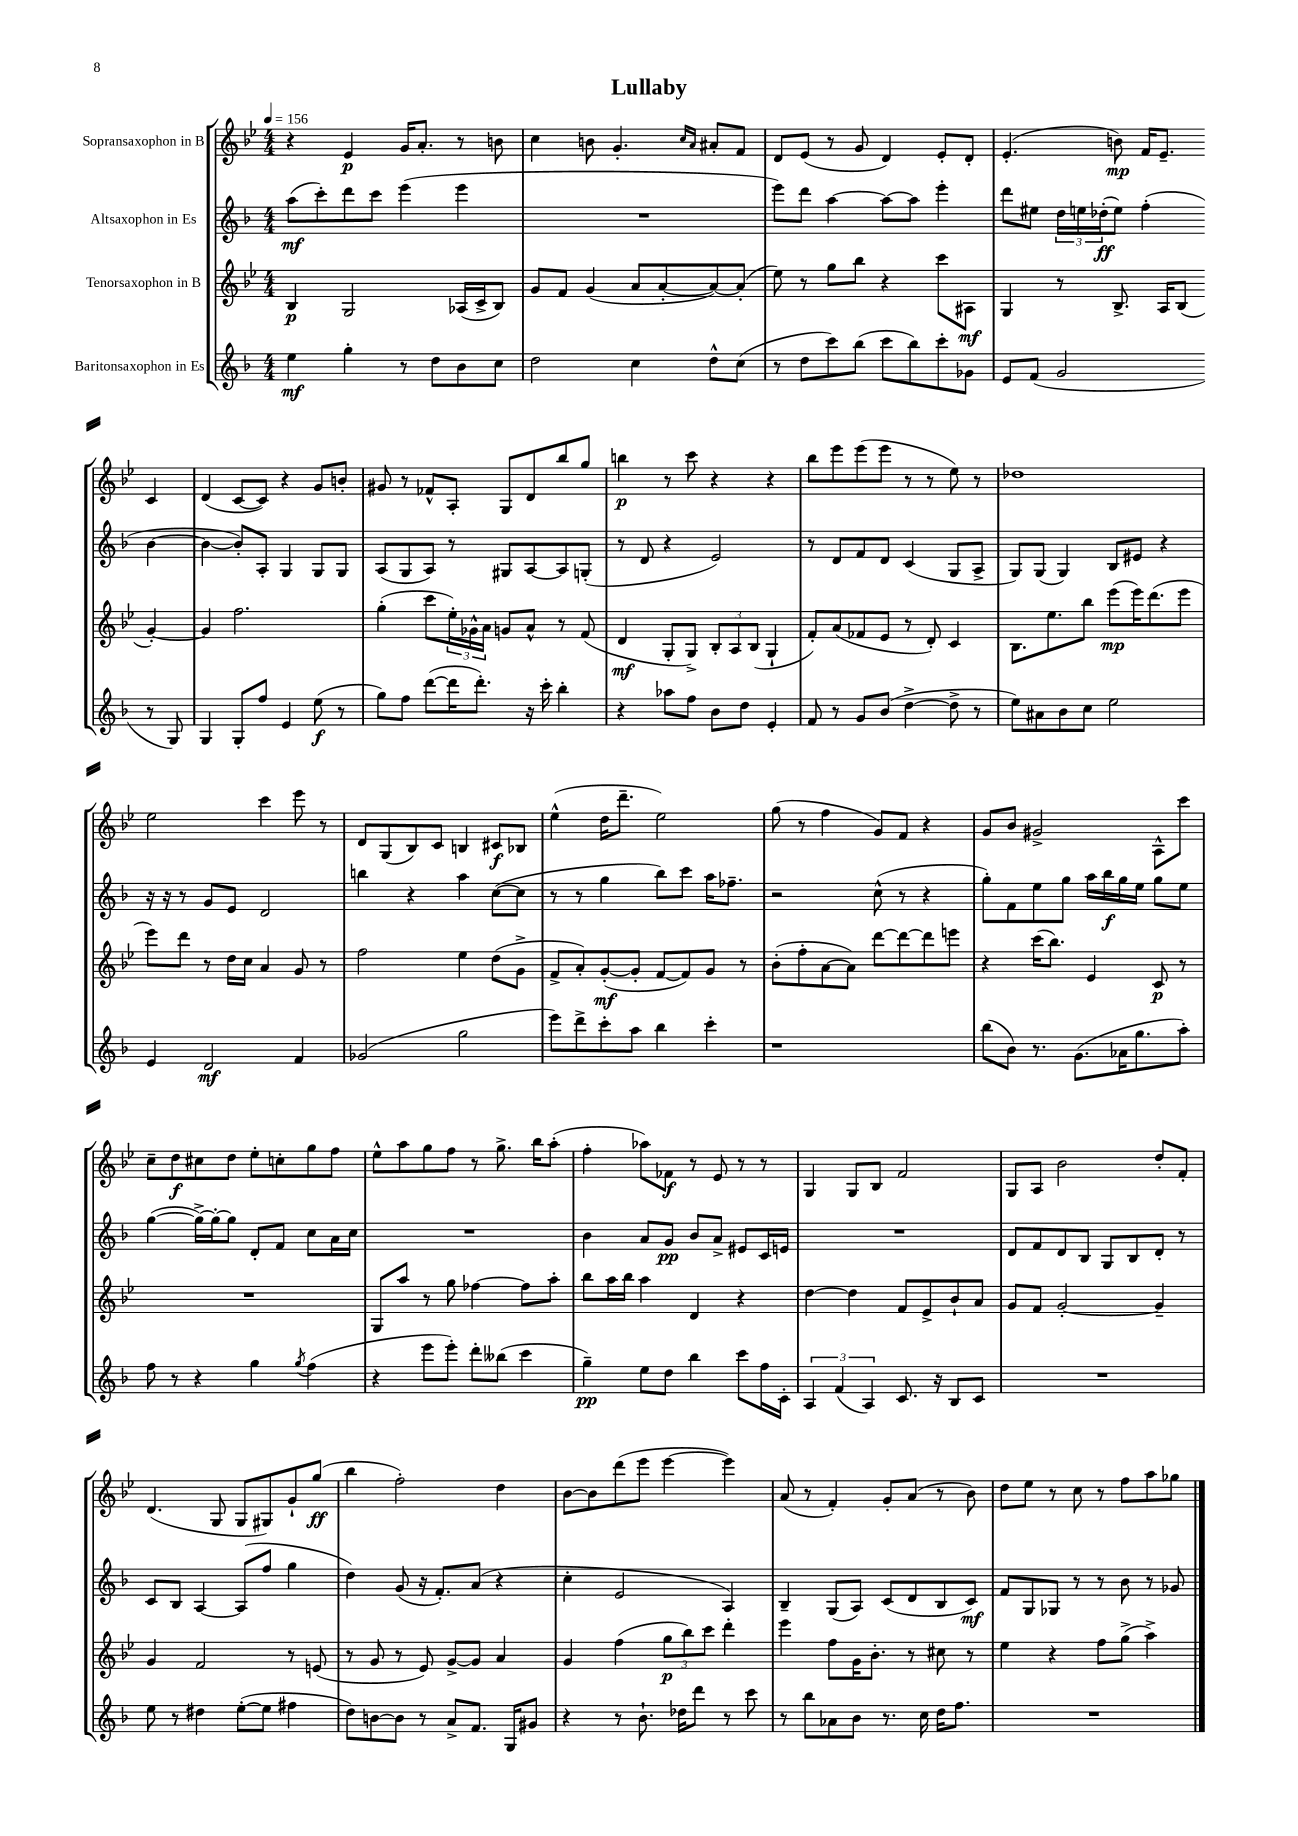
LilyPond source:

\header { title = "Lullaby" }
<<
\new StaffGroup <<
\new Staff = "s0" \with { instrumentName = "Sopransaxophon in B" } {
    \clef treble \key bes \major \numericTimeSignature \time 4/4 \tempo 4 = 156
    r4 ees'4\p g'16 a'8.-. r8 b'8 |
    c''4 b'8 g'4.-. \grace { c''16 a'16 } ais'8-. f'8 |
    d'8 ees'8( r8 g'8 d'4) ees'8-. d'8-. |
    ees'4.-.( b'8\mp) f'16 ees'8.-- c'4 |
    d'4( c'8~ c'8) r4 g'8 b'8-. |
    gis'8 r8 fes'8-^ a8-. g8 d'8 bes''8 g''8 |
    b''4\p r8 c'''8 r4 r4 |
    bes''8 ees'''8 ees'''8( ees'''8 r8 r8 ees''8) r8 |
    des''1 |
    ees''2 c'''4 ees'''8 r8 |
    d'8 g8( bes8) c'8 b4 cis'8\f bes8 |
    ees''4-^( d''16 d'''8.-- ees''2) |
    g''8( r8 f''4 g'8) f'8 r4 |
    g'8 bes'8 gis'2-> a8-^ c'''8 |
    c''8-- d''8\f cis''8 d''8 ees''8-. c''8-. g''8 f''8 |
    ees''8-^ a''8 g''8 f''8 r8 g''8.-> bes''16 a''8-.( |
    f''4-. aes''8) fes'8\f r8 ees'8 r8 r8 |
    g4 g8 bes8 f'2 |
    g8 a8 bes'2 d''8-. f'8-. |
    d'4.( g8 g8 gis8) g'8-! g''8\ff( |
    bes''4 f''2-.) d''4 |
    bes'8~ bes'8 d'''8( ees'''8 ees'''4~ ees'''4) |
    a'8( r8 f'4-.) g'8-. a'8( r8 bes'8) |
    d''8 ees''8 r8 c''8 r8 f''8 a''8 ges''8 \bar "|." |
}
\new Staff = "s1" \with { instrumentName = "Altsaxophon in Es" } {
    \clef treble \key f \major \numericTimeSignature \time 4/4
    a''8\mf( c'''8-.) d'''8 c'''8 e'''4( e'''4 |
    R1 |
    e'''8) d'''8 a''4~ a''8~ a''8 e'''4-. |
    d'''8 eis''8 \tuplet 3/2 { d''16 e''16 des''16-.\ff( } e''8) f''4-.( bes'4~ |
    bes'4~ bes'8-.) a8-. g4 g8 g8 |
    a8( g8 a8) r8 gis8 a8~ a8 g8-.( |
    r8 d'8 r4 e'2) |
    r8 d'8 f'8 d'8 c'4( g8 a8-> |
    g8) g8( g4) bes8 eis'8 r4 |
    r16 r16 r8 g'8 e'8 d'2 |
    b''4 r4 a''4 c''8~( c''8 |
    r8 r8 g''4 bes''8) c'''8 a''16 fes''8.-- |
    r2 c''8-^( r8 r4 |
    g''8-.) f'8 e''8 g''8 a''16 bes''16\f g''16 e''16 g''8 e''8 |
    g''4~( g''16~->) g''16~-. g''8 d'8-. f'8 c''8 a'16 c''16 |
    R1 |
    bes'4 a'8 g'8\pp bes'8 a'8-> eis'8 c'16 e'16 |
    R1 |
    d'8 f'8 d'8 bes8 g8 bes8 d'8-. r8 |
    c'8 bes8 a4~ a8( f''8 g''4 |
    d''4) g'8( r16 f'8.-.) a'8( r4 |
    c''4-. e'2 a4) |
    bes4-- g8( a8) c'8( d'8 bes8 c'8\mf) |
    f'8 g8 ges8 r8 r8 bes'8 r8 ges'8 \bar "|." |
}
\new Staff = "s2" \with { instrumentName = "Tenorsaxophon in B" } {
    \clef treble \key bes \major \numericTimeSignature \time 4/4
    bes4\p g2 aes16( c'16-> bes8) |
    g'8 f'8 g'4( a'8 a'8~-. a'8~) a'8-.( |
    ees''8) r8 g''8 bes''8 r4 c'''8 ais8\mf |
    g4 r8 bes8.-> a16 bes8( g'4~-.) |
    g'4 f''2. |
    g''4-.( c'''8 \tuplet 3/2 { ees''16-.) ges'16-^ a'16 } g'8 a'8-^ r8 f'8( |
    d'4\mf g8-. g8->) \tuplet 3/2 { bes8-. a8 bes8( } g4-! |
    f'8-.) a'8( fes'8 ees'8 r8 d'8-.) c'4 |
    bes8. ees''8. bes''8 ees'''8\mp( ees'''16) d'''8.( ees'''8 |
    ees'''8) d'''8 r8 d''16 c''16 a'4 g'8 r8 |
    f''2 ees''4 d''8( g'8-> |
    f'8-> a'8-.) g'8~-.\mf( g'8-. f'8~ f'8) g'8 r8 |
    bes'8-.( f''8-. a'8~ a'8) d'''8~ d'''8~ d'''8 e'''8 |
    r4 c'''16( bes''8.) ees'4 c'8\p r8 |
    R1 |
    g8 a''8 r8 g''8 fes''4~ fes''8 a''8-. |
    bes''8 a''16 bes''16 a''4 d'4 r4 |
    d''4~ d''4 f'8 ees'8-> bes'8-! a'8 |
    g'8 f'8 g'2~-. g'4-- |
    g'4 f'2 r8 e'8( |
    r8 g'8 r8 ees'8) g'8~-> g'8 a'4 |
    g'4 f''4( \tuplet 3/2 { g''8\p bes''8) c'''8 } d'''4-. |
    ees'''4 f''8 g'16 bes'8.-. r8 cis''8 r8 |
    ees''4 r4 f''8 g''8->( a''4->) \bar "|." |
}
\new Staff = "s3" \with { instrumentName = "Baritonsaxophon in Es" } {
    \clef treble \key f \major \numericTimeSignature \time 4/4
    e''4\mf g''4-. r8 d''8 bes'8 c''8 |
    d''2 c''4 d''8-^ c''8( |
    r8 d''8 c'''8) bes''8( c'''8 bes''8) c'''8-. ges'8 |
    e'8 f'8( g'2 r8 g8) |
    g4 g8-. f''8 e'4 e''8\f( r8 |
    g''8) f''8 d'''8~( d'''16 d'''8.-.) r16 c'''16-. bes''4-. |
    r4 aes''8 f''8 bes'8 d''8 e'4-. |
    f'8 r8 g'8 bes'8( d''4~-> d''8-> r8 |
    e''8) ais'8 bes'8 c''8 e''2 |
    e'4 d'2\mf f'4 |
    ges'2( g''2 |
    e'''8) d'''8-> c'''8-. a''8 bes''4 c'''4-. |
    r1 |
    bes''8( bes'8) r8. g'8.( aes'16 g''8. a''8-.) |
    f''8 r8 r4 g''4 \acciaccatura { g''8 } f''4( |
    r4 e'''8 e'''8-.) d'''8-. beses''8( c'''4 |
    g''4--\pp) e''8 d''8 bes''4 c'''8 f''16 c'16-. |
    \tuplet 3/2 { a4 f'4( a4) } c'8. r16 bes8 c'8 |
    R1 |
    e''8 r8 dis''4 e''8~-.( e''8 fis''4 |
    d''8) b'8~ b'8 r8 a'8-> f'8. g16 gis'8 |
    r4 r8 bes'8.-! des''16 d'''8 r8 c'''8 |
    r8 bes''8 aes'8 bes'8 r8. c''16 d''16 f''8. |
    R1 \bar "|." |
}
>>
>>
\layout { \context { \Score \remove "Bar_number_engraver" } }
